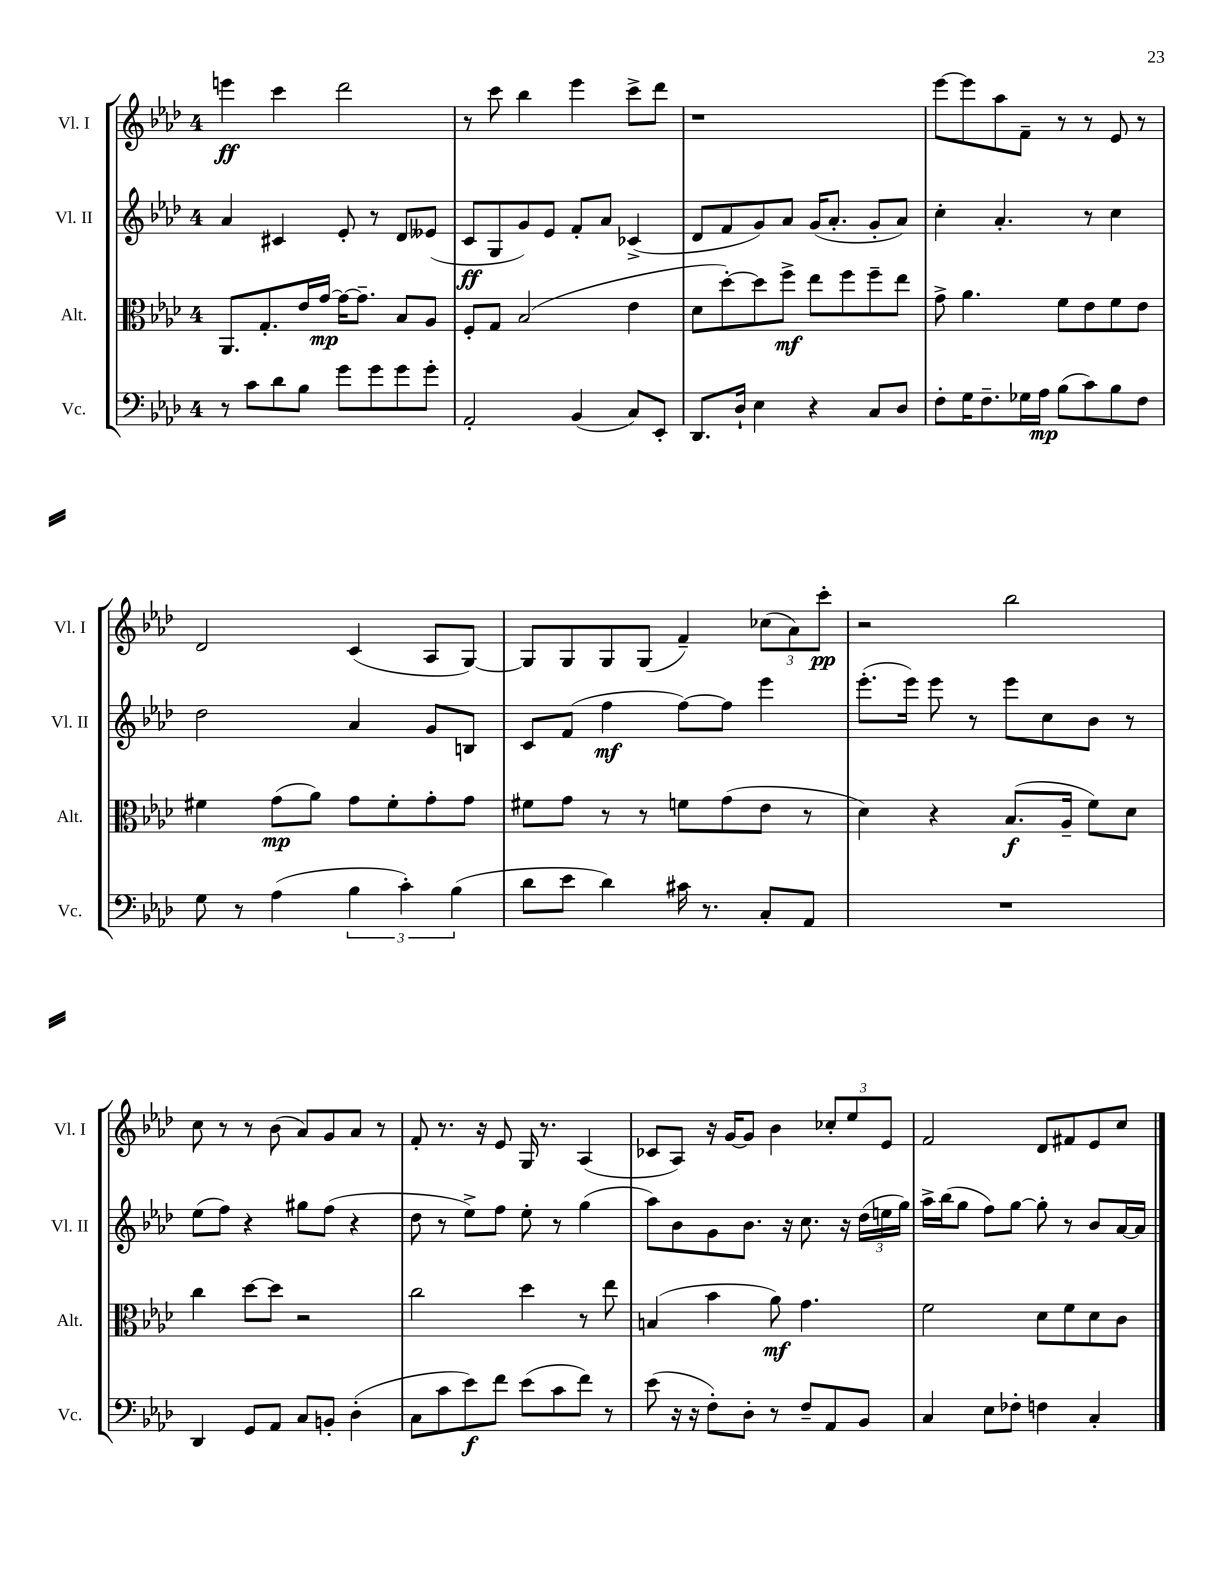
<<
\new StaffGroup <<
\new Staff = "s0" \with { instrumentName = "Vl. I" shortInstrumentName = "Vl. I" } {
    \clef treble \key aes \major \once \override Staff.TimeSignature.style = #'single-digit \time 4/4
    e'''4\ff c'''4 des'''2 |
    r8 c'''8 bes''4 ees'''4 c'''8-> des'''8 |
    r1 |
    ees'''8~ ees'''8 aes''8 f'8-- r8 r8 ees'8 r8 |
    des'2 c'4( aes8 g8~) |
    g8 g8 g8 g8( f'4--) \tuplet 3/2 { ces''8( aes'8) c'''8-.\pp } |
    r2 bes''2 |
    c''8 r8 r8 bes'8( aes'8) g'8 aes'8 r8 |
    f'8-. r8. r16 ees'8 g16 r8. aes4( |
    ces'8 aes8) r16 g'16~ g'8 bes'4 \tuplet 3/2 { ces''8-. ees''8 ees'8 } |
    f'2 des'8 fis'8 ees'8 c''8 \bar "|." |
}
\new Staff = "s1" \with { instrumentName = "Vl. II" shortInstrumentName = "Vl. II" } {
    \clef treble \key aes \major \once \override Staff.TimeSignature.style = #'single-digit \time 4/4
    aes'4 cis'4 ees'8-. r8 des'8 eeses'8( |
    c'8\ff g8 g'8) ees'8 f'8-. aes'8 ces'4->( |
    des'8 f'8 g'8) aes'8 g'16( aes'8.-. g'8-. aes'8) |
    c''4-. aes'4.-. r8 c''4 |
    des''2 aes'4 g'8 b8 |
    c'8 f'8( f''4\mf f''8~) f''8 ees'''4 |
    ees'''8.-.( ees'''16) ees'''8 r8 ees'''8 c''8 bes'8 r8 |
    ees''8( f''8) r4 gis''8 f''8( r4 |
    des''8 r8 ees''8->) f''8 ees''8-. r8 g''4( |
    aes''8) bes'8 g'8 bes'8. r16 c''8. r16 \tuplet 3/2 { des''16( e''16 g''16) } |
    aes''16-> bes''16( g''8 f''8) g''8~ g''8-. r8 bes'8 aes'16~ aes'16 \bar "|." |
}
\new Staff = "s2" \with { instrumentName = "Alt." shortInstrumentName = "Alt." } {
    \clef alto \key aes \major \once \override Staff.TimeSignature.style = #'single-digit \time 4/4
    aes,8. g8.-. ees'16 g'16~\mp g'16~ g'8.-- bes8 aes8 |
    f8-. g8 bes2( ees'4 |
    des'8 des''8~-.) des''8 f''8->\mf ees''8 f''8 f''8-- ees''8 |
    g'8-> aes'4. f'8 ees'8 f'8 ees'8 |
    fis'4 g'8\mp( aes'8) g'8 fis'8-. g'8-. g'8 |
    fis'8 g'8 r8 r8 f'8 g'8( ees'8 r8 |
    des'4) r4 bes8.\f( aes16-- f'8) des'8 |
    c''4 des''8~ des''8 r2 |
    c''2 des''4 r8 ees''8 |
    b4( bes'4 aes'8\mf) g'4. |
    f'2 des'8 f'8 des'8 c'8 \bar "|." |
}
\new Staff = "s3" \with { instrumentName = "Vc." shortInstrumentName = "Vc." } {
    \clef bass \key aes \major \once \override Staff.TimeSignature.style = #'single-digit \time 4/4
    r8 c'8 des'8 bes8 g'8 g'8 g'8 g'8-. |
    aes,2-. bes,4( c8) ees,8-. |
    des,8. des16-! ees4 r4 c8 des8 |
    f8-. g16 f8.-- ges16 aes16\mp bes8( c'8) bes8 f8 |
    g8 r8 aes4( \tuplet 3/2 { bes4 c'4-.) bes4( } |
    des'8 ees'8 des'4) cis'16 r8. c8-. aes,8 |
    R1 |
    des,4 g,8 aes,8 c8 b,8-. des4-.( |
    c8 c'8 ees'8\f) f'8 ees'8( c'8 f'8) r8 |
    ees'8( r16 r16 f8-.) des8-. r8 f8-- aes,8 bes,8 |
    c4 ees8 fes8-. f4 c4-. \bar "|." |
}
>>
>>
\layout { \context { \Score \remove "Bar_number_engraver" } }
